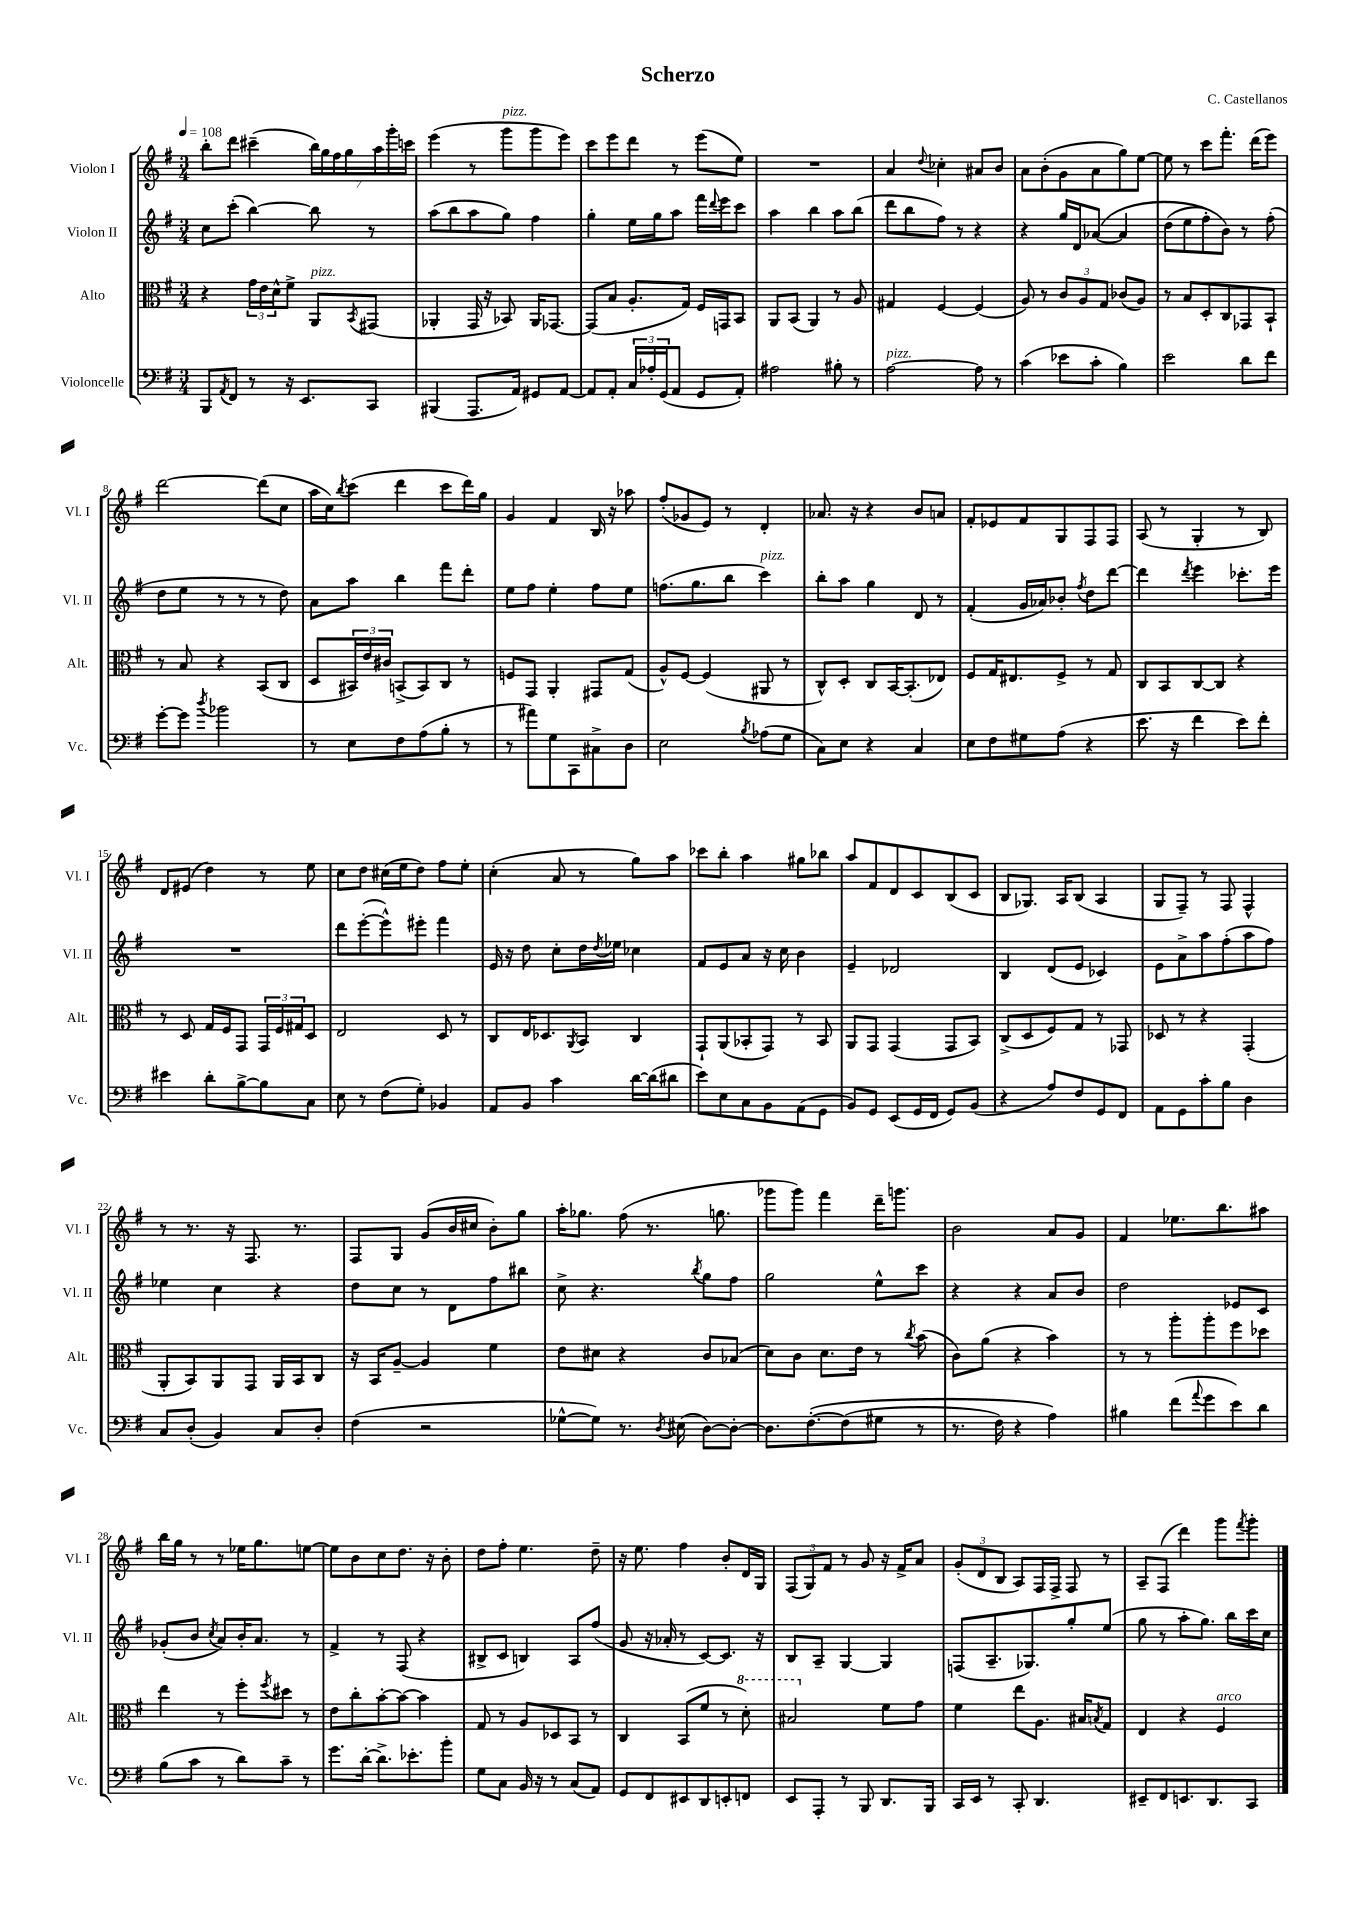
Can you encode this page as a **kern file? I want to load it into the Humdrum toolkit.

**kern	**kern	**kern	**kern
*part4	*part3	*part2	*part1
*staff4	*staff3	*staff2	*staff1
*I"Violoncelle	*I"Alto	*I"Violon II	*I"Violon I
*I'Vc.	*I'Alt.	*I'Vl. II	*I'Vl. I
*clefF4	*clefC3	*clefG2	*clefG2
*k[f#]	*k[f#]	*k[f#]	*k[f#]
*M3/4	*M3/4	*M3/4	*M3/4
*MM108	*MM108	*MM108	*MM108
=1	=1	=1	=1
8BBB/L	4r	8cc\L	8bb'\L
8qAA/	.	.	.
8FF#/J	.	(8ccc'\J	8ddd\J
8r	24g\LL	[4bb\)	(4ccc#X~\
.	24e\	.	.
.	24d^^\J	.	.
16r	8f#^\J	.	.
8.EE/L	.	.	.
!	!LO:TX:a:i:t=pizz.	!	!
.	8AA/L	8bb\]	28bb\LL)
.	.	.	28gg\
.	.	.	28ff#\
.	.	.	28gg\
.	8qBB/	.	.
8CC/J	(8GG#X/J	8r	.
.	.	.	28aa\
.	.	.	28ggg'\
.	.	.	28cccn\JJ
=2	=2	=2	=2
(4BBB#X/	4AA-X'/	(8aa\L	(4eee\
.	.	8bb\	.
8.AAA/L	16GG/	8aa\	8r
.	16r	.	.
!	!	!	!LO:TX:a:i:t=pizz.
.	8BB-X/)	8gg\J)	8ggg\L
16AA/Jk)	.	.	.
8GG#X/L	16AA-/KL	4ff#\	8ggg\
.	[8.GG-X/J	.	.
[8AA/J	.	.	8eee\J)
=3	=3	=3	=3
8AA/L]	(8GG-/L]	4gg'\	8ccc\L
8AA'/J	8B/J	.	8eee\
24C/LL	8.A'/L	16ee\LL	8ddd\J
24A-X'/	.	.	.
.	.	16gg\J	.
(24GG/J	.	.	.
8AA/J	.	8aa\J	8r
.	16G/Jk)	.	.
8GG/L	16F#/LL	16fff#\LL	(8eee\L
.	.	8qqddd/	.
.	16GGn/J	16eee\J	.
8AA'/J)	8BB/J	8ccc\J	8ee\J)
=4	=4	=4	=4
2A#X\	8AA/L	4aa\	2.r
.	(8BB/J	.	.
.	4AA/)	4bb\	.
8B#X'\	8r	8aa\L	.
8r	8A/	(8bb\J	.
=5	=5	=5	=5
!LO:TX:a:i:t=pizz.	!	!	!
[2A\	4G#X/	8ddd\L	4a/
.	.	8bb\	.
.	.	.	8qqdd/
.	[4F#/	8ff#\J)	4cc-X'\
.	.	8r	.
8A\]	(4F#/]	4r	8a#X/L
8r	.	.	8b/J
=6	=6	=6	=6
(4c\	8A/)	4r	8a\L
.	8r	.	(8b'\
8e-X\L	12c/L	16gg/LL	8g\
.	.	16d/J	.
.	12A/	.	.
8c'\J	.	([8a-X/J	8a\
.	12G/J	.	.
4B\)	(8c-X/L	4a-/]	8gg\)
.	8A/J)	.	[8ee\J
=7	=7	=7	=7
2e\	8r	(8dd\L	8ee\]
.	8B/L	8ee\	8r
.	8D'/	8ff#'\)	8ccc\L
.	8C/	8b\J)	8.fff#'\J
8d\L	8GG-X/	8r	.
.	.	.	(16ddd\KL
8f#\J	8BB`/J	(8ff#'\	8eee\J)
!!LO:LB:g=z
=8	=8	=8	=8
[8g'\L	8r	8dd\L	[2ddd\
8g\J]	8B/	8ee\J	.
8qdd/	.	.	.
2b-X\	4r	8r	.
.	.	8r	.
.	(8BB/L	8r	(8ddd\L]
.	8C/J	8dd\)	8cc\J
=9	=9	=9	=9
8r	8D/L	8a\L	16aa\LL
.	.	.	16cc\J)
.	.	.	8qbb/
8E\L	24BB#X/L)	8aa\J	(8ccc\J
.	24e/	.	.
.	24c#X/JJ	.	.
8F#\	(8BBn^/L	4bb\	4ddd\
(8A\	8BB/)	.	.
8B'\J	8C/J	8fff#\L	8ccc\L
8r	8r	8ddd'\J	16ddd\L)
.	.	.	16gg\JJ
=10	=10	=10	=10
8r	8Fn/L	8ee\L	4g/
8a#X\L)	8GG/J	8ff#\J	.
8G\	4AA'/	4ee'\	4f#/
8CC\	.	.	.
8C#X^\	8GG#X/L	8ff#\L	16B/
.	.	.	16r
8D\J	(8G/J	8ee\J	8aa-X\
=11	=11	=11	=11
2E\	8A^^/L)	(8.ffn\L	(8ff#'/L
.	[8F#/J	.	8g-X/
.	.	8.gg\	.
.	(4F#/]	.	8e/J)
.	.	8bb\J	8r
8qB/	.	.	.
!	!	!LO:TX:a:i:t=pizz.	!
(8A-X\L	8AA#X/	4ccc\)	4d'/
8G\J	8r	.	.
=12	=12	=12	=12
8C\L)	8C^^/L)	8bb'\L	8.a-X/
8E\J	8D'/J	8aa\J	.
.	.	.	16r
4r	8C/L	4gg\	4r
.	[16BB/K	.	.
.	(8.BB'/]	.	.
4C/	.	8d/	8b/L
.	8E-X/J)	8r	8an/J
=13	=13	=13	=13
8E\L	8F#/L	(4f#'/	8f#'/L
8F#\	16G/K	.	8e-X/
.	8.E#X/	.	.
8G#X\	.	16g/LL	8f#/
.	.	16a-X/J)	.
(8A\J	8F#^/J	8b-X'/J	8G/
.	.	8qff#/	.
4r	8r	8dd\L	8F#/
.	8G/	[8ddd\J	8F#/J
=14	=14	=14	=14
8.e\	8C/L	4ddd\]	(8A/
.	8BB/	.	8r
16r	.	.	.
.	.	8qddd/	.
4f#\	[8C/	4eee\	4G'/
.	8C/J]	.	.
8e\L)	4r	8.ccc-X'\L	8r
8f#'\J	.	.	8B/)
.	.	16eee\Jk	.
!!LO:LB:g=z
=15	=15	=15	=15
4e#X\	8r	2.r	8d/L
.	8D/	.	(8e#X/J
8d'\L	16G/LL	.	4dd\)
.	16F#/J	.	.
[8B^\	8GG/J	.	.
8B\]	24GG/LL	.	8r
.	24F#/	.	.
.	24G#X/J	.	.
8C\J	8D/J	.	8ee\
=16	=16	=16	=16
8E\	2E/	8ddd\L	8cc\L
8r	.	([8eee'\	8dd\J
(8F#\L	.	8eee^^\])	(16cc#X\LL
.	.	.	16ee\J
8G'\J)	.	8eee#X'\J	8dd\J)
4BB-X/	8D/	4fff#\	8ff#\L
.	8r	.	8ee'\J
=17	=17	=17	=17
8AA/L	8C/L	16e/	(4cc'\
.	.	16r	.
8BB/J	16E/K	8dd\	.
.	8.D-X/	.	.
4c\	.	8cc'\L	8a/
.	8qAA/	.	.
.	8BB/J	16dd\L	8r
.	.	8qdd/	.
.	.	16ee-X\JJ	.
[16d\LL	4C/	4cc-X\	8gg\L)
(16d\J]	.	.	.
8d#X\J	.	.	8aa\J
=18	=18	=18	=18
8e\L)	8GG`/L	8f#/L	8ccc-X\L
8E\	(8AA/	8e/	8bb'\J
8C\	8BB-X'/	8a/J	4aa\
8BB\	8GG/J)	16r	.
.	.	16cc\	.
(8AA\	8r	4b\	8gg#X\L
8GG\J	8BB-/	.	8bb-X\J
=19	=19	=19	=19
8BB/L)	8AA/L	4e~/	8aa/L
8GG/J	8GG/J	.	8f#/
(8EE/L	(4GG/	2d-X/	8d/
16GG/L	.	.	8c/
16FF#/JJ	.	.	.
8GG/L)	8GG/L	.	(8B/
(8BB/J	8BB/J)	.	8c/J
=20	=20	=20	=20
4r	(8C^/L	4B/	8B/L
.	8D/	.	8.G-X/J)
8A/L)	8F#/)	(8d/L	.
.	.	.	16A/KL
8F#/	8G/J	8e/J	(8B/J
8GG/	8r	4c-X/)	4A/
8FF#/J	8GG-X/	.	.
=21	=21	=21	=21
8AA\L	8D-X/	8e\L	8G/L
8GG\	8r	8a^\	8F#~/J)
8c'\	4r	8aa\	8r
8B\J	.	(8ff#'\	8F#/
4D\	(4GG'/	8aa\	4F#^^/
.	.	8ff#\J)	.
!!LO:LB:g=z
=22	=22	=22	=22
8C/L	8AA'/L	4ee-X\	8r
(8D'/J	8BB/)	.	8.r
4BB/)	8AA/	4cc\	.
.	.	.	16r
.	8GG/J	.	8.F#/
8C/L	16AA/LL	4r	.
.	16BB/J	.	8.r
8D'/J	8C/J	.	.
=23	=23	=23	=23
(4F#\	16r	8dd\L	8F#/L
.	16BB/KL	.	.
.	[8A~/J	8cc\J	8G/J
2r	4A/]	8r	(8g/L
.	.	8d\L	16b/L
.	.	.	16cc#X/JJ
.	4f#\	8ff#\	8b'\L)
.	.	8bb#X\J	8gg\J
=24	=24	=24	=24
[8G-X^^\L	8e\L	8cc^\	16aa'\KL
.	.	.	8.gg-X\J
8G-\J])	8d#X\J	4.r	.
8.r	4r	.	(8ff#\
.	.	.	8.r
8qD/	.	.	.
(16E#X\	.	.	.
.	.	8qbb/	.
[8D\L)	8c/L	8gg\L	.
.	.	.	8.ggn\
8D'\J_	(8B-X/J	8ff#\J	.
=25	=25	=25	=25
8.D\L]	8d\L)	2gg\	8ggg-X\L
.	8c\J	.	8ggg-\J)
([8.F#'\	.	.	.
.	8.d\L	.	4fff#\
(8F#\]	.	.	.
.	16e\Jk	.	.
8G#X\J	8r	8ee^^\L	16ddd~\KL
.	.	.	8.gggn\J
.	8qcc/	.	.
8r	(8b\	8ccc\J	.
=26	=26	=26	=26
8.r	8c\L)	4r	2b\
.	(8a\J	.	.
16F#\)	.	.	.
4r	4r	4r	.
4A\)	4b\)	8a/L	8a/L
.	.	8b/J	8g/J
=27	=27	=27	=27
4B#X\	8r	2dd\	4f#/
.	8r	.	.
(8f#\L	8aa'\L	.	8.ee-X\L
8qqa/	.	.	.
8g\	8aa'\	.	.
.	.	.	8.bb\
8e\)	8ff#\	8e-X/L	.
8d\J	8dd-X\J	8c/J	8aa#X\J
!!LO:LB:g=z
=28	=28	=28	=28
(8B\L	4ee\	(8g-X'/L	16bb\LL
.	.	.	16gg\JJ
8c\J	.	8b/J	8r
.	.	8qcc/	.
8r	8r	8a/L)	8r
8d\L)	8ff#'\L	16b'/K	16ee-X\KL
.	.	8.a/J	8.gg\
.	8qff#/	.	.
8c~\J	8dd#X\J	.	.
8r	8r	8r	[8een\J
=29	=29	=29	=29
8.g\L	8e\L	4f#^/	8ee\L]
.	8cc'\	.	8b\
[16d'\Jk	.	.	.
8.d^\L]	[8b'\	8r	8cc\
.	8b\J_	(8F#/	8.dd\J
8.e-X'\	.	.	.
.	4b\]	4r	.
.	.	.	16r
8b'\J	.	.	8b'\
=30	=30	=30	=30
8G\L	8G/	8B#X^/L	8dd\L
8C\J	8r	8c/J	8ff#'\J
16BB/	8A/L	4Bn/)	4.ee\
16r	.	.	.
8r	8D-X/	.	.
(8C/L	8BB/J	8A/L	.
8AA/J)	8r	(8ff#/J	8dd~\
=31	=31	=31	=31
8GG/L	4C/	8g/	16r
.	.	.	8.ee\
8FF#/	.	16r	.
.	.	16a-X'/	.
8EE#X/	(8BB/L	8r	4ff#\
8DD/	8f#/J	[8c/L)	.
8EEn'/	8r	8.c/J]	8b'/L
*	*8va	*	*
8FFn/J	8dd'\)	.	16d/L
.	.	16r	16G/JJ
=32	=32	=32	=32
8EE/L	2b#X/	8B/L	(12F#/L
.	.	.	12G/)
8AAA'/J	.	8A~/J	.
.	.	.	12f#/J
8r	.	[4G/	8r
8BBB/	.	.	8g/
*	*X8va	*	*
8.DD/L	8f#\L	4G/]	16r
.	.	.	16f#^/KL
.	8g\J	.	8a/J
16BBB/Jk	.	.	.
=33	=33	=33	=33
16CC/LL	4f#\	(8Fn/L	(12g'/L
16EE/JJ	.	.	.
.	.	.	12d/
8r	.	8.A~/	.
.	.	.	12B/J
8CC'/	8ee\L	.	8A/L)
.	.	8.G-X/)	.
4.DD/	8.A\J	.	16F#/L
.	.	.	16F#^/JJ
.	.	8gg'/	8F#/
.	16B#X/KL	.	.
.	8qBn/	.	.
.	8G/J	(8ee/J	8r
=34	=34	=34	=34
8EE#X~/L	4E/	8gg\	8A~/L
8FF#/	.	8r	(8F#/J
8.EEn/	4r	8aa'\L	4ddd\)
.	.	8.gg\J)	.
8.DD/	.	.	.
!	!LO:TX:a:i:t=arco	!	!
.	4F#/	.	8ggg\L
.	.	16bb\LL	.
.	.	.	8qfff#/
8CC/J	.	16ccc\	8ggg'\J
.	.	16cc\JJ	.
==	==	==	==
*-	*-	*-	*-
